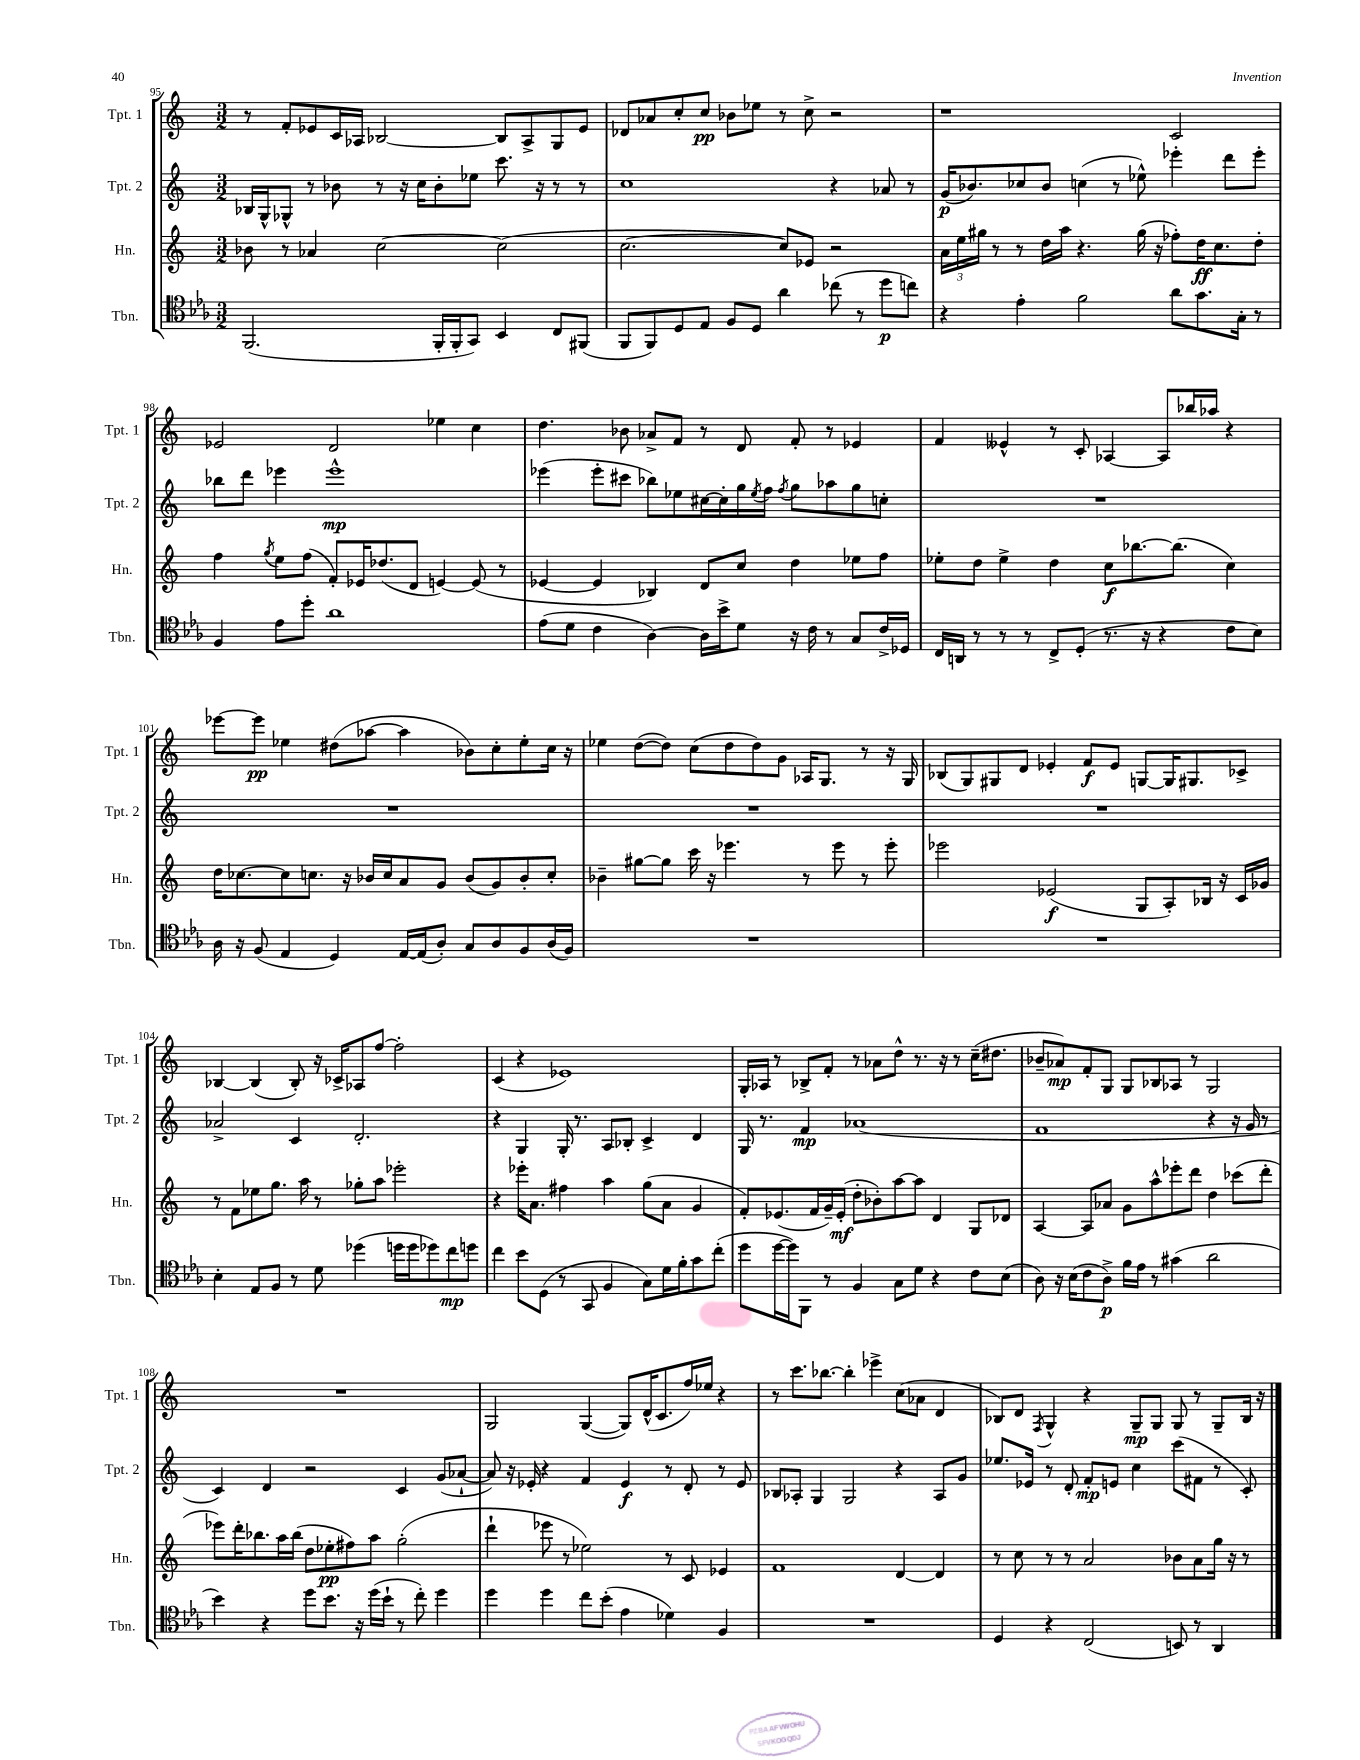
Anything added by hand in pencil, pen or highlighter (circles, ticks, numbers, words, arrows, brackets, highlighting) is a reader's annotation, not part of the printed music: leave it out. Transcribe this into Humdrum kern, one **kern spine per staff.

**kern	**dynam	**kern	**dynam	**kern	**dynam	**kern	**dynam
*part4	*part4	*part3	*part3	*part2	*part2	*part1	*part1
*staff4	*staff4	*staff3	*staff3	*staff2	*staff2	*staff1	*staff1
*I"Tbn.	*	*I"Hn.	*	*I"Tpt. 2	*	*I"Tpt. 1	*
*I'Tbn.	*	*I'Hn.	*	*I'Tpt. 2	*	*I'Tpt. 1	*
*clefC4	*	*clefG2	*	*clefG2	*	*clefG2	*
*k[b-e-a-]	*	*k[]	*	*k[]	*	*k[]	*
*M3/2	*	*M3/2	*	*M3/2	*	*M3/2	*
=95	=95	=95	=95	=95	=95	=95	=95
(2.FF/	.	8b-X\	.	16B-X/LL	.	8r	.
.	.	.	.	16G^^/J	.	.	.
.	.	8r	.	8G-X^^/J	.	8f'/L	.
.	.	4a-X/	.	8r	.	8e-X/	.
.	.	.	.	8b-X\	.	16c/L	.
.	.	.	.	.	.	16A-X/JJ	.
.	.	[2cc\	.	8r	.	[2B-X/	.
.	.	.	.	16r	.	.	.
.	.	.	.	16cc\KL	.	.	.
16FF'/LL	.	.	.	8b-'\	.	.	.
16FF'/J	.	.	.	.	.	.	.
8GG/J)	.	.	.	8ee-X\J	.	.	.
4BB-/	.	(2cc\]	.	8.ccc\	.	8B-/L]	.
.	.	.	.	.	.	8A-^/	.
.	.	.	.	16r	.	.	.
8C/L	.	.	.	8r	.	8G/	.
(8FF#X/J	.	.	.	8r	.	8e-/J	.
=96	=96	=96	=96	=96	=96	=96	=96
8FF/L	.	[2.cc\	.	1cc	.	8d-X/L	.
8FF/)	.	.	.	.	.	8a-X/	.
8D/	.	.	.	.	.	8cc'/	.
8E-/J	.	.	.	.	.	8cc/J	pp
8F/L	.	.	.	.	.	8b-X\L	.
8D/J	.	.	.	.	.	8ee-X\J	.
4a-\	.	8cc/L])	.	.	.	8r	.
.	.	8e-X/J	.	.	.	8cc^\	.
(8cc-X\	.	2r	.	4r	.	2r	.
8r	.	.	.	.	.	.	.
8dd\L	p	.	.	8a-X/	.	.	.
8ccn\J)	.	.	.	8r	.	.	.
=97	=97	=97	=97	=97	=97	=97	=97
4r	.	24a\LL	.	(16g/KL	p	1r	.
.	.	24ee\	.	.	.	.	.
.	.	.	.	8.b-X/)	.	.	.
.	.	24gg#X\JJ	.	.	.	.	.
.	.	8r	.	.	.	.	.
4e-'\	.	8r	.	8cc-X/	.	.	.
.	.	16dd\LL	.	8b-/J	.	.	.
.	.	16aa\JJ	.	.	.	.	.
2f\	.	4.r	.	(4ccn\	.	.	.
.	.	.	.	8r	.	.	.
.	.	(16gg#\	.	8ee-X^^\)	.	.	.
.	.	16r	.	.	.	.	.
8a-\L	.	8ff-X'\L)	.	4eee-X'\	.	2c/	.
8.g\	.	16dd\K	ff	.	.	.	.
.	.	8.cc\	.	.	.	.	.
.	.	.	.	8ddd\L	.	.	.
16G'\Jk	.	.	.	.	.	.	.
8r	.	8dd'\J	.	8eee-'\J	.	.	.
!!LO:LB:g=z
=98	=98	=98	=98	=98	=98	=98	=98
4F/	.	4ff\	.	8bb-X\L	.	2e-X/	.
.	.	.	.	8ddd\J	.	.	.
.	.	8qgg/	.	.	.	.	.
8e-\L	.	8ee\L	.	4eee-X\	.	.	.
8dd'\J	.	(8ff\J	.	.	.	.	.
1a-	.	8f'/L)	.	1eee-^^	mp	2d/	.
.	.	16e-X/K	.	.	.	.	.
.	.	(8.dd-X/	.	.	.	.	.
.	.	8d/J	.	.	.	.	.
.	.	[4en/)	.	.	.	4ee-X\	.
.	.	(8e/]	.	.	.	4cc\	.
.	.	8r	.	.	.	.	.
=99	=99	=99	=99	=99	=99	=99	=99
(8e-\L	.	[4e-X/	.	(4eee-X\	.	4.dd\	.
8d\J	.	.	.	.	.	.	.
4c\	.	4e-/]	.	8eee-'\L	.	.	.
.	.	.	.	8ccc#X\J	.	8b-X\	.
[4A-\)	.	4B-X/)	.	8bb-X\L)	.	8a-X^/L	.
.	.	.	.	8ee-X\	.	8f/J	.
16A-\LL]	.	8d/L	.	[16cc#X\L	.	8r	.
16b-^\J	.	.	.	16cc#'\]	.	.	.
8d\J	.	8cc/J	.	16gg\	.	8d/	.
.	.	.	.	8qee-/	.	.	.
.	.	.	.	16ff\JJ	.	.	.
.	.	.	.	8qff/	.	.	.
16r	.	4dd\	.	8gg\L	.	8f'/	.
16c\	.	.	.	.	.	.	.
8r	.	.	.	8aa-X\	.	8r	.
8G/L	.	8ee-X\L	.	8gg\	.	4e-X/	.
16c^/L	.	8ff\J	.	8ccn'\J	.	.	.
16D-X/JJ	.	.	.	.	.	.	.
=100	=100	=100	=100	=100	=100	=100	=100
16C/LL	.	8ee-X'\L	.	1.r	.	4f/	.
16AAn/JJ	.	.	.	.	.	.	.
8r	.	8dd\J	.	.	.	.	.
8r	.	4ee-^\	.	.	.	4e--X^^/	.
8r	.	.	.	.	.	.	.
8C^/L	.	4dd\	.	.	.	8r	.
(8D'/J	.	.	.	.	.	8c'/	.
8.r	.	8cc\L	f	.	.	[4A-X/	.
.	.	[8.bb-X\	.	.	.	.	.
16r	.	.	.	.	.	.	.
4r	.	.	.	.	.	8A-/L]	.
.	.	(8.bb-\J]	.	.	.	.	.
.	.	.	.	.	.	16bb-X/L	.
.	.	.	.	.	.	16aa-X/JJ	.
8c\L	.	4cc\)	.	.	.	4r	.
8B-\J)	.	.	.	.	.	.	.
!!LO:LB:g=z
=101	=101	=101	=101	=101	=101	=101	=101
16A-\	.	16dd\KL	.	1.r	.	[8eee-X\L	.
16r	.	[8.cc-X\	.	.	.	.	.
(8F/	.	.	.	.	.	8eee-\J]	pp
4E-/	.	8cc-\]	.	.	.	4ee-X\	.
.	.	8.ccn\J	.	.	.	.	.
4D/)	.	.	.	.	.	(8dd#X\L	.
.	.	16r	.	.	.	.	.
.	.	16b-X/LL	.	.	.	[8aa-X\J	.
.	.	16cc/J	.	.	.	.	.
[16E-/LL	.	8a/	.	.	.	4aa-\]	.
(16E-/J]	.	.	.	.	.	.	.
8A-'/J)	.	8g/J	.	.	.	.	.
8G/L	.	(8b-/L	.	.	.	8b-X\L)	.
8A-/	.	8g/)	.	.	.	8cc'\	.
8F/	.	8b-'/	.	.	.	8ee-'\	.
(16A-/L	.	8cc'/J	.	.	.	16cc\Jk	.
16F/JJ)	.	.	.	.	.	16r	.
=102	=102	=102	=102	=102	=102	=102	=102
1.r	.	4b-X~\	.	1.r	.	4ee-X\	.
.	.	[8gg#X\L	.	.	.	([8dd\L	.
.	.	8gg#\J]	.	.	.	8dd\J])	.
.	.	16ccc\	.	.	.	(8cc\L	.
.	.	16r	.	.	.	.	.
.	.	4.eee-X\	.	.	.	8dd\	.
.	.	.	.	.	.	8dd\)	.
.	.	.	.	.	.	8g\J	.
.	.	8r	.	.	.	16A-X/KL	.
.	.	.	.	.	.	8.G/J	.
.	.	8eee-\	.	.	.	.	.
.	.	8r	.	.	.	8r	.
.	.	8eee-'\	.	.	.	16r	.
.	.	.	.	.	.	16G/	.
=103	=103	=103	=103	=103	=103	=103	=103
1.r	.	2eee-X\	.	1.r	.	(8B-X/L	.
.	.	.	.	.	.	8G/)	.
.	.	.	.	.	.	8G#X/	.
.	.	.	.	.	.	8d/J	.
.	.	(2e-X/	f	.	.	4e-X'/	.
.	.	.	.	.	.	8f/L	f
.	.	.	.	.	.	8e-/J	.
.	.	8G/L	.	.	.	[8Gn/L	.
.	.	8A'/)	.	.	.	16G/K]	.
.	.	.	.	.	.	8.G#X/	.
.	.	16B-X/Jk	.	.	.	.	.
.	.	16r	.	.	.	.	.
.	.	16c/LL	.	.	.	8c-X^/J	.
.	.	16g-X/JJ	.	.	.	.	.
!!LO:LB:g=z
=104	=104	=104	=104	=104	=104	=104	=104
4B-'\	.	8r	.	2a-X^/	.	[4B-X/	.
.	.	8f\L	.	.	.	.	.
8E-/L	.	8ee-X\	.	.	.	(4B-/]	.
8F/J	.	8.gg\J	.	.	.	.	.
8r	.	.	.	4c/	.	8B-'/)	.
.	.	16aa\	.	.	.	.	.
8d\	.	8r	.	.	.	16r	.
.	.	.	.	.	.	16c-X^/KL	.
(4dd-X\	.	8gg-X'\L	.	2.d'/	.	8A-X/	.
.	.	8aa\J	.	.	.	[8ff/J	.
16ddn\LL	.	2eee-X'\	.	.	.	2ff'\]	.
16dd\J	.	.	.	.	.	.	.
8dd-X\)	.	.	.	.	.	.	.
8cc\	mp	.	.	.	.	.	.
8ddn\J	.	.	.	.	.	.	.
=105	=105	=105	=105	=105	=105	=105	=105
4cc\	.	4r	.	4r	.	(4c/	.
8b-\L	.	16eee-X'\KL	.	4G/	.	4r	.
.	.	8.a\J	.	.	.	.	.
(8D\J	.	.	.	.	.	.	.
8r	.	4ff#X\	.	16G'/	.	1e-X)	.
.	.	.	.	8.r	.	.	.
8GG/	.	.	.	.	.	.	.
4F/	.	4aa\	.	8A/L	.	.	.
.	.	.	.	8B-X'/J	.	.	.
8G\L)	.	(8gg\L	.	4c^/	.	.	.
16d\L	.	8a\J	.	.	.	.	.
16f'\J	.	.	.	.	.	.	.
8g\	.	4g/	.	4d/	.	.	.
(8cc'\J	.	.	.	.	.	.	.
=106	=106	=106	=106	=106	=106	=106	=106
8dd\L	.	8f'/L)	.	16G/	.	16G'/LL	.
.	.	.	.	8.r	.	16A-X/JJ	.
[16dd\L	.	(8.e-X/	.	.	.	8r	.
16dd\J])	.	.	.	.	.	.	.
8FF\J	.	.	.	4f/	mp	8B-X^/L	.
.	.	16f/L	.	.	.	.	.
8r	.	16g~/)	.	.	.	8f'/J	.
.	.	(16e-'/JJ	mf	.	.	.	.
4F/	.	8dd'\L	.	(1a-X	.	8r	.
.	.	8b-X'\)	.	.	.	8a-X\L	.
8G\L	.	[8aa\	.	.	.	8dd^^\J	.
8d\J	.	8aa\J]	.	.	.	8.r	.
4r	.	4d/	.	.	.	.	.
.	.	.	.	.	.	16r	.
.	.	.	.	.	.	8r	.
8c\L	.	8G/L	.	.	.	(16cc~\KL	.
.	.	.	.	.	.	8.dd#X\J	.
(8B-\J	.	8d-X/J	.	.	.	.	.
=107	=107	=107	=107	=107	=107	=107	=107
8A-\)	.	[4A/	.	1f	.	8b-X~/L	.
16r	.	.	.	.	.	8a-X/)	mp
(16B-\KL	.	.	.	.	.	.	.
8c\	.	8A/L]	.	.	.	8f'/	.
8A-^\J)	p	8a-X/J	.	.	.	8G/J	.
16f\LL	.	8g\L	.	.	.	8G/L	.
16e-\JJ	.	.	.	.	.	.	.
8r	.	8aa^^\	.	.	.	8B-X/	.
(4g#X\	.	8eee-X'\	.	.	.	8A-X/J	.
.	.	8ddd\J	.	.	.	8r	.
2a-\	.	4dd\	.	4r	.	2G/	.
.	.	(8ccc-X\L	.	16r	.	.	.
.	.	.	.	16g/	.	.	.
.	.	8ddd'\J	.	8r	.	.	.
!!LO:LB:g=z
=108	=108	=108	=108	=108	=108	=108	=108
4b-\)	.	8eee-X\L)	.	4c/)	.	1.r	.
.	.	16ddd'\K	.	.	.	.	.
.	.	8.bb-X\	.	.	.	.	.
4r	.	.	.	4d/	.	.	.
.	.	16aa\L	.	.	.	.	.
.	.	(16bb-\JJ	.	.	.	.	.
8dd\L	.	8dd\L	.	2r	.	.	.
8.b-\J	.	8ee-X'\	pp	.	.	.	.
.	.	8ff#X\)	.	.	.	.	.
16r	.	.	.	.	.	.	.
(16dd\LL	.	8aa\J	.	.	.	.	.
16b-`\JJ	.	.	.	.	.	.	.
8r	.	(2gg'\	.	4c/	.	.	.
8cc'\)	.	.	.	.	.	.	.
4dd\	.	.	.	(8g/L	.	.	.
.	.	.	.	[8a-X`/J	.	.	.
=109	=109	=109	=109	=109	=109	=109	=109
4dd\	.	4ddd`\	.	8a-/])	.	2G/	.
.	.	.	.	16r	.	.	.
.	.	.	.	16e-X'/	.	.	.
4dd\	.	8eee-X\	.	4r	.	.	.
.	.	8r	.	.	.	.	.
8cc\L	.	2ee-X\)	.	4f/	.	([4G/	.
(8b-'\J	.	.	.	.	.	.	.
4e-\	.	.	.	4e-/	f	8G/L])	.
.	.	.	.	.	.	(16d^^/K	.
.	.	.	.	.	.	8.c/	.
4d-X\)	.	8r	.	8r	.	.	.
.	.	8c/	.	8d'/	.	16ff/L)	.
.	.	.	.	.	.	16ee-X/JJ	.
4F/	.	4e-X/	.	8r	.	4r	.
.	.	.	.	8e-/	.	.	.
=110	=110	=110	=110	=110	=110	=110	=110
1.r	.	1f	.	8B-X/L	.	8r	.
.	.	.	.	8A-X'/J	.	8.ccc\L	.
.	.	.	.	4G/	.	.	.
.	.	.	.	.	.	[8.bb-X\J	.
.	.	.	.	2G/	.	4bb-'\]	.
.	.	.	.	.	.	4eee-X^\	.
.	.	[4d/	.	4r	.	(8cc\L	.
.	.	.	.	.	.	8a-X\J	.
.	.	4d/]	.	8A-/L	.	4d/	.
.	.	.	.	8g/J	.	.	.
=111	=111	=111	=111	=111	=111	=111	=111
4D/	.	8r	.	8.ee-X/L	.	8B-X/L)	.
.	.	8cc\	.	.	.	8d/J	.
.	.	.	.	16e-X/Jk	.	.	.
.	.	.	.	.	.	8qF/	.
4r	.	8r	.	8r	.	4G^^/	.
.	.	8r	.	8d'/	.	.	.
(2C/	.	2a/	.	8f'/L	mp	4r	.
.	.	.	.	8en/J	.	.	.
.	.	.	.	4cc\	.	8G~/L	mp
.	.	.	.	.	.	8G/J	.
8BBn/)	.	8b-X\L	.	(8ccc\L	.	8G/	.
8r	.	8a\	.	8f#X\J	.	8r	.
4AA-/	.	16gg\Jk	.	8r	.	8G~/L	.
.	.	16r	.	.	.	.	.
.	.	8r	.	8c'/)	.	16B-/Jk	.
.	.	.	.	.	.	16r	.
==	==	==	==	==	==	==	==
*-	*-	*-	*-	*-	*-	*-	*-
